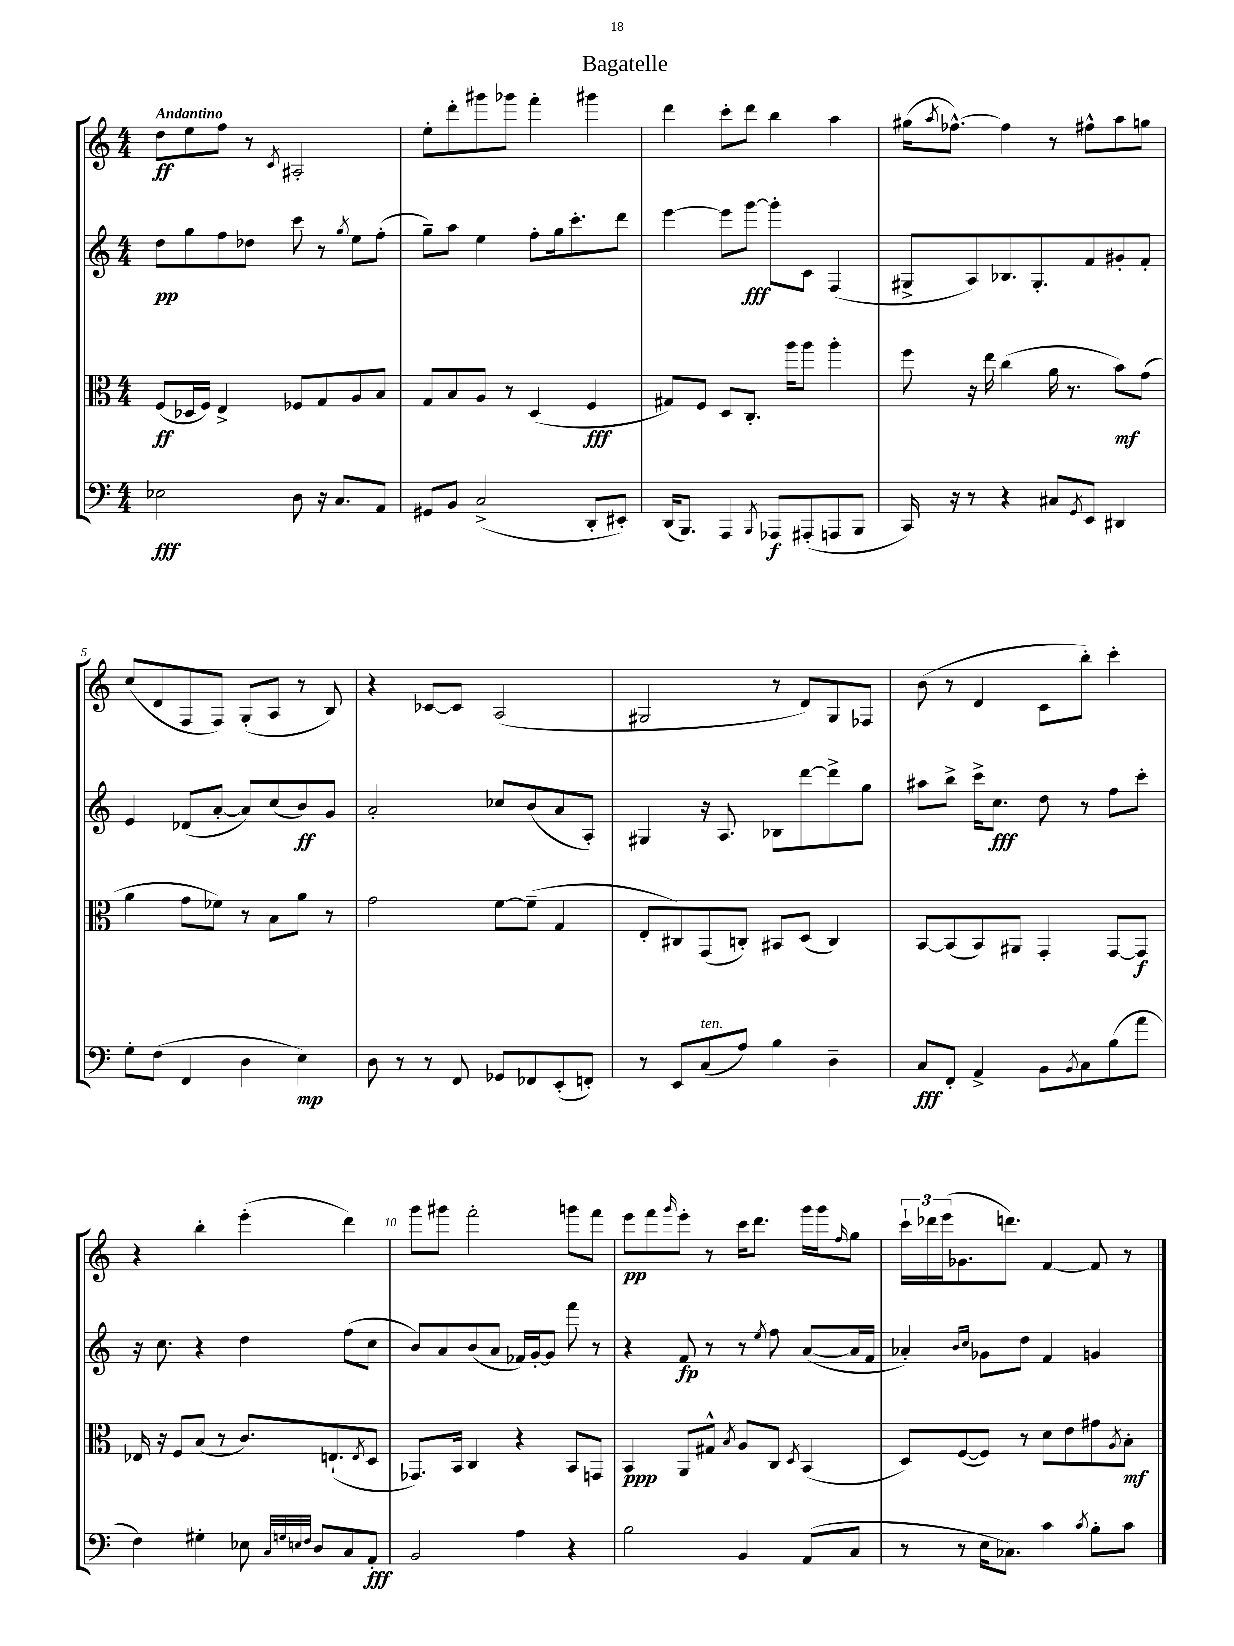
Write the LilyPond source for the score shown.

\header { title = "Bagatelle" }
<<
\new StaffGroup <<
\new Staff = "s0" {
    \clef treble \key c \major \numericTimeSignature \time 4/4 \tempo "Andantino"
    d''8\ff e''8 f''8 r8 \acciaccatura { c'8 } ais2-. |
    e''8-. d'''8-. gis'''8 ges'''8 f'''4-. gis'''4 |
    d'''4 c'''8-. d'''8 b''4 a''4 |
    gis''16( \acciaccatura { a''8 } fes''8.~-^) fes''4 r8 fis''8-^ a''8 g''8 |
    c''8( d'8 f8 f8) g8-.( a8 r8 b8) |
    r4 ces'8~ ces'8 a2( |
    gis2 r8 d'8) gis8 fes8 |
    b'8( r8 d'4 c'8 b''8-.) c'''4-. |
    r4 b''4-. e'''4-.( d'''4) |
    g'''8 gis'''8 f'''2-. g'''8 f'''8 |
    e'''8\pp f'''8 \grace { g'''16 } e'''8-. r8 c'''16 d'''8. g'''16 g'''16 \grace { f''16 } g''8 |
    \tuplet 3/2 { c'''16-! des'''16 e'''16( } ges'8. d'''8.) f'4~ f'8 r8 \bar "|." |
}
\new Staff = "s1" {
    \clef treble \key c \major \numericTimeSignature \time 4/4
    d''8\pp g''8 f''8 des''8 c'''8 r8 \acciaccatura { g''8 } e''8 f''8-.( |
    g''8--) a''8 e''4 f''8-. g''16 c'''8.-. d'''8 |
    e'''4~ e'''8 g'''8~\fff g'''8-. c'8 f4( |
    gis8-> a8) bes8. gis8.-. f'8 gis'8-. f'8-. |
    e'4 des'8( a'8~-. a'8) c''8( b'8\ff) g'8 |
    a'2-. ces''8 b'8( a'8 a8-.) |
    gis4 r16 a8. bes8 d'''8~ d'''8-> g''8 |
    ais''8 b''8-> c'''16-> c''8.\fff d''8 r8 f''8 c'''8-. |
    r16 c''8. r4 d''4 f''8( c''8 |
    b'8) a'8 b'8( a'8 fes'16) g'16~-. g'8 f'''8 r8 |
    r4 f'8\fp r8 r8 \acciaccatura { e''8 } f''8 a'8~( a'16 f'16 |
    aes'4-.) \grace { b'16 c''16 } ges'8 d''8 f'4 g'4 \bar "|." |
}
\new Staff = "s2" {
    \clef alto \key c \major \numericTimeSignature \time 4/4
    f8\ff( des16 f16) e4-> fes8 g8 a8 b8 |
    g8 b8 a8 r8 d4( f4\fff |
    gis8) f8 d8 c8.-. a''16 a''8 a''4-. |
    f''8 r16 e''16 c''4( a'16 r8. b'8\mf) g'8( |
    a'4 g'8 fes'8) r8 b8 a'8 r8 |
    g'2 f'8~ f'8--( g4 |
    e8-. cis8) g,8( c8-.) bis,8 d8( c4) |
    b,8~ b,8( b,8) ais,8 g,4-. g,8~ g,8\f |
    ees16 r16 f8 b8( r8 c'8.) e8.-!( \acciaccatura { e8 } d8 |
    ges,8.) b,16 c4 r4 b,8 g,8 |
    b,4\ppp a,8 gis8-^ \acciaccatura { b8 } a8 c8 \acciaccatura { d8 } b,4( |
    d8) f8~( f8) r8 d'8 e'8 gis'8 \acciaccatura { a8 } b8-.\mf \bar "|." |
}
\new Staff = "s3" {
    \clef bass \key c \major \numericTimeSignature \time 4/4
    ees2\fff d8 r16 c8. a,8 |
    gis,8 b,8 c2->( d,8-. eis,8-.) |
    d,16( b,,8.) a,,4 \acciaccatura { b,,8 } aes,,8\f ais,,8-.( a,,8 b,,8 |
    c,16) r16 r8 r4 cis8 \acciaccatura { g,8 } e,8 dis,4 |
    g8-. f8( f,4 d4 e4\mp) |
    d8 r8 r8 f,8 ges,8 fes,8 e,8-.( f,8-.) |
    r8 e,8 c8^\markup { \italic "ten." }( a8) b4 d4-- |
    c8\fff f,8-. a,4-> b,8 \acciaccatura { b,8 } c8 b8( a'8 |
    f4) gis4-. ees8 \grace { c32 g32 e32 f32 } d8 c8 a,8-.\fff |
    b,2 a4 r4 |
    b2 b,4 a,8( c8 |
    r8 r8 e16 ces8.) c'4 \acciaccatura { c'8 } b8-. c'8 \bar "|." |
}
>>
>>
\layout { \context { \Score \override BarNumber.break-visibility = ##(#f #t #t) barNumberVisibility = #(every-nth-bar-number-visible 5) } }
